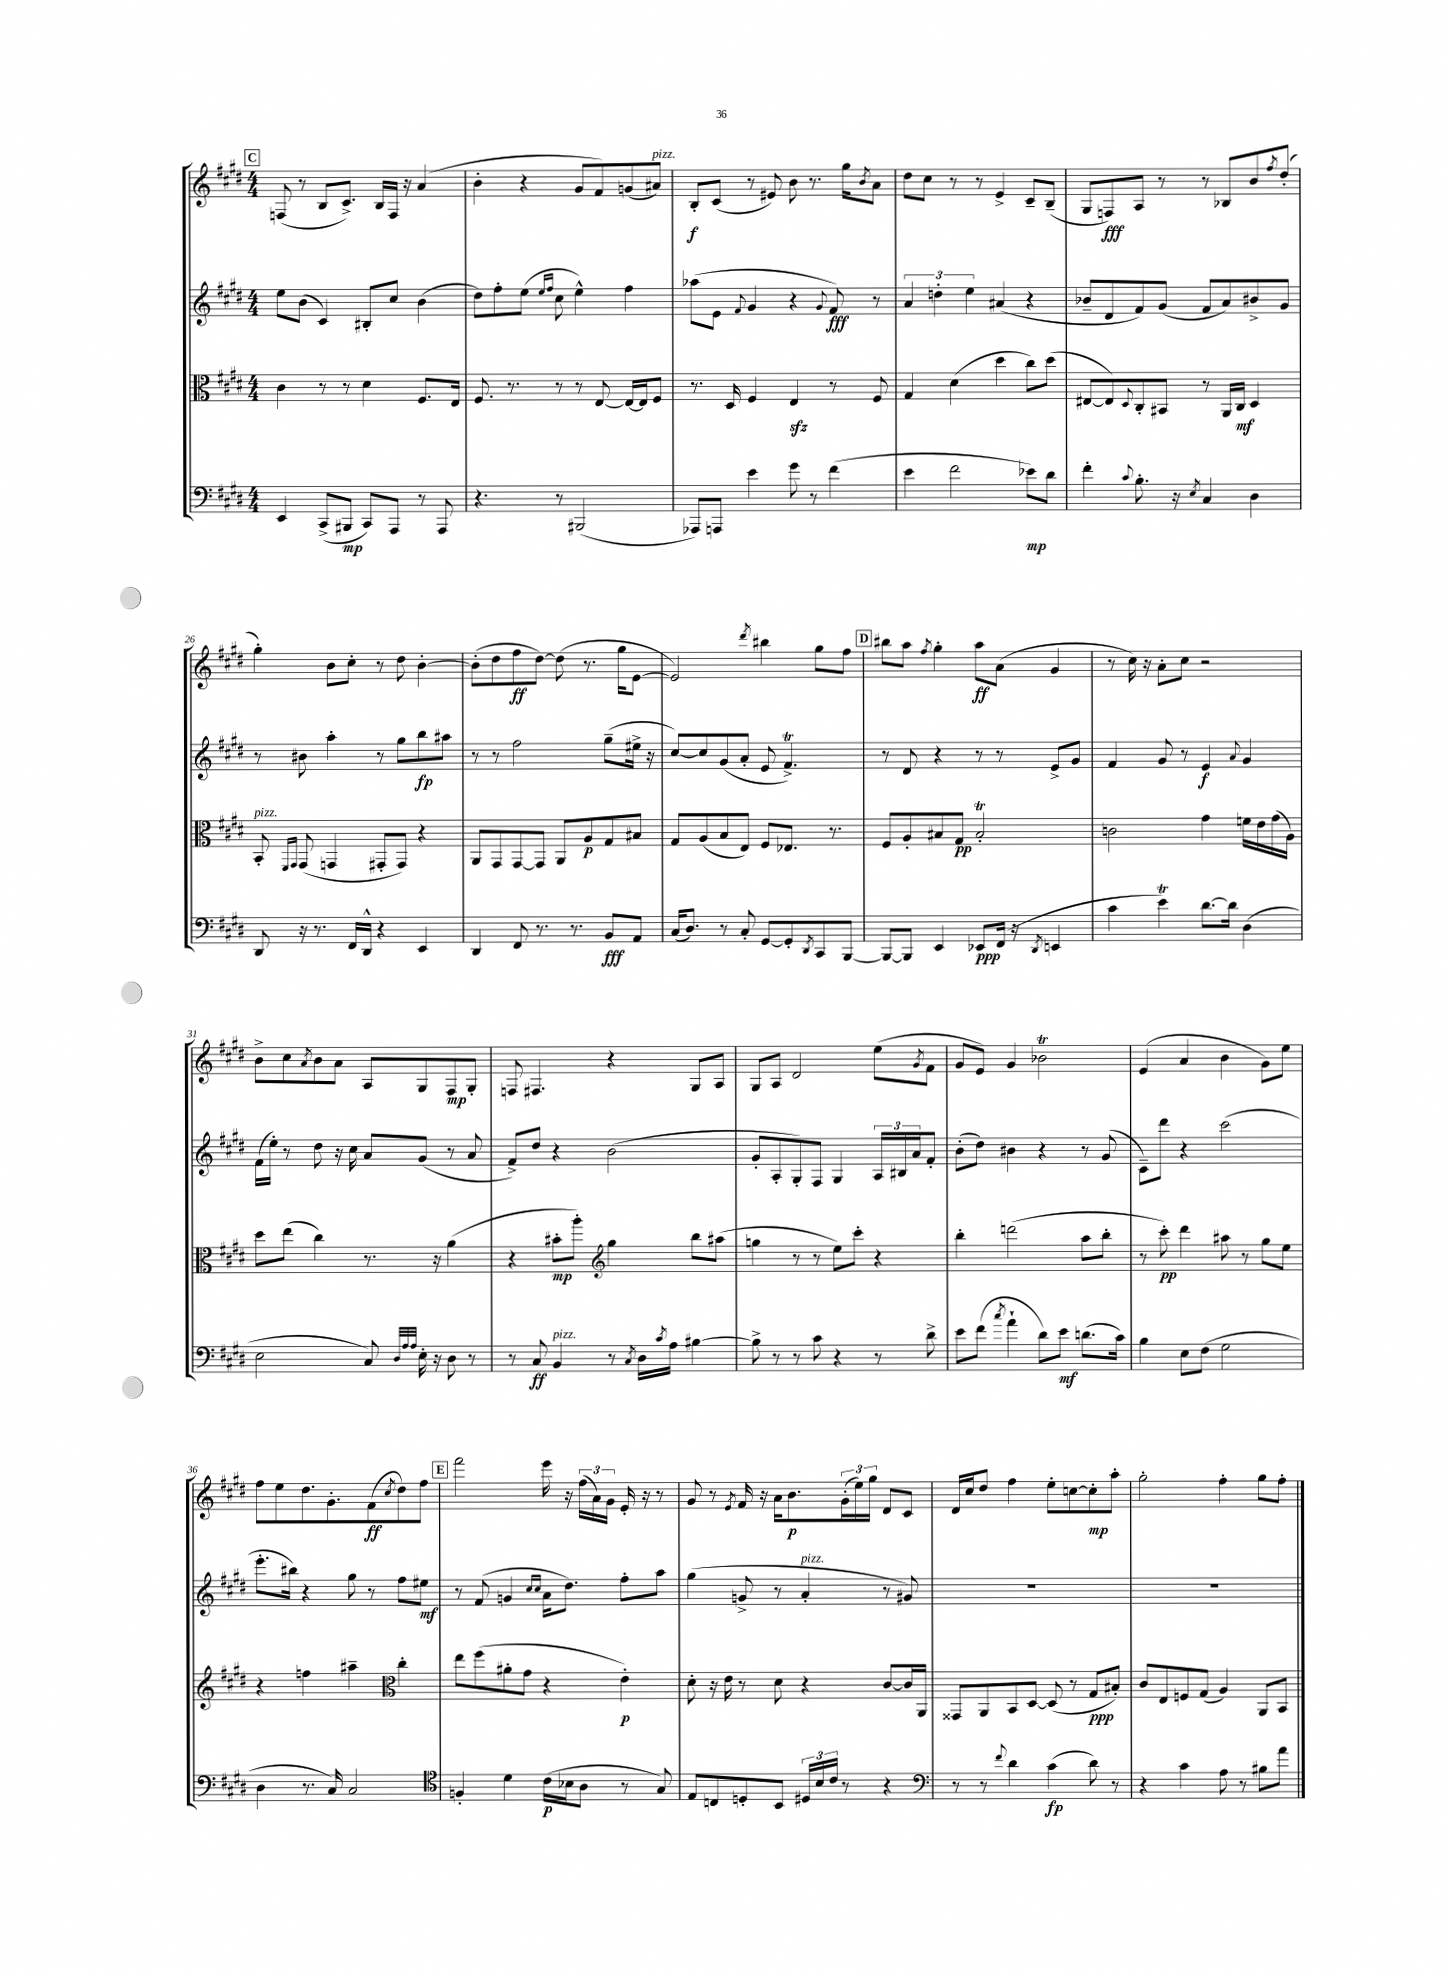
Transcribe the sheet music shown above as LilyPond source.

<<
\new StaffGroup <<
\new Staff = "s0" {
    \clef treble \key e \major \numericTimeSignature \time 4/4
    \mark \markup { \box "C" } f8( r8 b8 cis'8.->) b16 f16 r16 a'4( |
    b'4-. r4 gis'8 fis'8) g'8( ais'8^\markup { \italic "pizz." }) |
    b8-.\f cis'8( r8 eis'8) b'8 r8. gis''16 \acciaccatura { b'8 } a'8 |
    dis''8 cis''8 r8 r8 e'4-> cis'8-- b8--( |
    gis8 f8\fff) a8 r8 r8 bes8 b'8 \acciaccatura { fis''8 } dis''8-.( |
    gis''4-.) b'8 cis''8-. r8 dis''8 b'4~-. |
    b'8-.( dis''8 fis''8\ff dis''8~) dis''8( r8. gis''16 e'8~ |
    e'2) \acciaccatura { dis'''8 } bis''4 gis''8 fis''8 |
    \mark \markup { \box "D" } bis''8 a''8 \acciaccatura { fis''8 } gis''4-. a''8\ff a'8( gis'4 |
    r8 cis''16) r16 a'8-. cis''8 r2 |
    b'8-> cis''8 \acciaccatura { a'8 } b'8 a'8 a8 gis8 fis8\mp gis8-. |
    f8 fis4. r4 gis8 a8 |
    gis8 a8 dis'2 e''8( \acciaccatura { gis'8 } fis'8 |
    gis'8 e'8) gis'4 bes'2\trill |
    e'4( a'4 b'4 gis'8) e''8 |
    fis''8 e''8 dis''8. gis'8.-. fis'8\ff( \acciaccatura { cis''8 } dis''8) fis''8 |
    \mark \markup { \box "E" } fis'''2 e'''16 r16 \tuplet 3/2 { fis''16( a'16) gis'16 } e'16-. r16 r8 |
    gis'8 r8 \acciaccatura { e'8 } fis'16 r16 a'16 b'8.\p \tuplet 3/2 { gis'16-.( e''16) gis''16 } dis'8 cis'8 |
    dis'16 cis''16 dis''8 fis''4 e''8-. c''8~ c''8-.\mp a''8-. |
    gis''2-. fis''4-. gis''8 fis''8-. \bar "|." |
}
\new Staff = "s1" {
    \clef treble \key e \major \numericTimeSignature \time 4/4
    \mark \markup { \box "C" } e''8 b'8( cis'4) bis8-. cis''8 b'4( |
    dis''8) fis''8-. e''8( \grace { e''16 fis''16 } cis''8 e''4-^) fis''4 |
    aes''8( e'8 \appoggiatura { fis'8 } gis'4 r4 \appoggiatura { gis'8 } fis'8\fff) r8 |
    \tuplet 3/2 { a'4 d''4-. e''4 } ais'4( r4 |
    bes'8-- dis'8 fis'8) gis'8( fis'8 a'8) bis'8-> gis'8 |
    r8 bis'8 a''4-. r8 gis''8 b''8\fp ais''8 |
    r8 r8 fis''2 gis''8--( eis''16-> r16 |
    cis''8~) cis''8 gis'8( a'8-. e'8 fis'4.->\trill) |
    \mark \markup { \box "D" } r8 dis'8 r4 r8 r8 e'8-> gis'8 |
    fis'4 gis'8 r8 e'4\f \appoggiatura { a'8 } gis'4 |
    fis'16( e''16-.) r8 dis''8 r16 cis''16 a'8 gis'8( r8 a'8 |
    fis'8->) dis''8 r4 b'2( |
    gis'8-. a8-. gis8-.) fis8 gis4 \tuplet 3/2 { a16 bis16 a'16 } fis'8-. |
    b'8-.( dis''8) bis'4 r4 r8 gis'8( |
    cis'8--) dis'''8 r4 cis'''2( |
    e'''8.-. bis''16) r4 gis''8 r8 fis''8 eis''8\mf |
    \mark \markup { \box "E" } r8 fis'8( g'4 \grace { cis''16 cis''16 } a'16 dis''8.) fis''8-. a''8 |
    gis''4( g'8-> r8 a'4-.^\markup { \italic "pizz." } r8 gis'8) |
    R1 |
    R1 \bar "|." |
}
\new Staff = "s2" {
    \clef alto \key e \major \numericTimeSignature \time 4/4
    \mark \markup { \box "C" } cis'4 r8 r8 dis'4 fis8. e16 |
    fis8. r8. r8 r8 e8~ e16~ e16 fis8 |
    r8. dis16 fis4 e4\sfz r8 fis8 |
    gis4 dis'4( dis''4 cis''8) dis''8( |
    eis8~ eis8) \appoggiatura { dis8 } cis8-. bis,8 r8 a,16 cis16\mf dis4 |
    b,8-.^\markup { \italic "pizz." } \grace { fis,16 gis,16 } gis,8( g,4 gis,8-. gis,8) r4 |
    a,8 gis,8 gis,8~ gis,8 a,8 a8\p gis8 bis8 |
    gis8 a8( b8 e8) fis8 ees8. r8. |
    \mark \markup { \box "D" } fis8 a8-. bis8 gis8\pp bis2-.\trill |
    c'2 gis'4 f'16 e'16 gis'16( a16) |
    dis''8 e''8( cis''4) r8. r16 a'4( |
    r4 bis'8-.\mp a''8-.) \clef treble gis''4 b''8 ais''8( |
    g''4 r8 r8 e''8) cis'''8-. r4 |
    b''4-. d'''2( a''8 b''8-. |
    r8 cis'''8-.\pp) dis'''4 ais''8 r8 gis''8 e''8 |
    r4 f''4 ais''4-- \clef alto cis''4-. |
    \mark \markup { \box "E" } e''8 fis''8( ais'8-. gis'8 r4 e'4-.\p) |
    dis'8-. r16 e'16 r8 dis'8 r4 cis'8~ cis'16 a,16 |
    gisis,8 a,8 b,8 dis8~ dis8( r8 gis8\ppp bis8-.) |
    cis'8 e8 f8 gis8( a4) a,8 b,8 \bar "|." |
}
\new Staff = "s3" {
    \clef bass \key e \major \numericTimeSignature \time 4/4
    \mark \markup { \box "C" } e,4 cis,8->( bis,,8\mp cis,8) a,,8 r8 a,,8 |
    r4. r8 bis,,2( |
    aes,,8) a,,8 e'4 gis'8 r8 fis'4( |
    e'4 fis'2 ees'8\mp) dis'8 |
    fis'4-. \appoggiatura { cis'8 } b8.-. r16 \acciaccatura { e8 } cis4 dis4 |
    dis,8 r16 r8. fis,16 dis,16-^ r4 e,4 |
    dis,4 fis,8 r8. r8. b,8\fff a,8 |
    cis16( dis8.) r8 cis8-. gis,8~ gis,8-. \acciaccatura { dis,8 } cis,8 b,,8~ |
    \mark \markup { \box "D" } b,,8~ b,,8 e,4 ees,8\ppp fis,16( r16 \acciaccatura { dis,8 } e,4 |
    cis'4 e'4\trill) dis'8.~ dis'16 dis4( |
    e2 cis8) \grace { dis32 a32 a32 } e16-. r16 dis8 r8 |
    r8 cis8\ff b,4^\markup { \italic "pizz." } r8 \acciaccatura { cis8 } dis16 \acciaccatura { cis'8 } a16 bis4~ |
    bis8-> r8 r8 cis'8 r4 r8 dis'8-> |
    e'8 fis'8( \acciaccatura { cis''8 } a'4-! dis'8) e'8\mf d'8.( cis'16) |
    b4 e8 fis8( gis2 |
    dis4 r8. cis16) cis2 |
    \mark \markup { \box "E" } \clef tenor f4-. dis'4 cis'16\p( bes16 a8 r8 gis8) |
    e8 c8 d8-. b,8 \tuplet 3/2 { dis16 b16 cis'16 } r8 r4 |
    \clef bass r8 r8 \appoggiatura { fis'8 } dis'4 cis'4\fp( dis'8) r8 |
    r4 cis'4 a8 r8 bis8 a'8 \bar "|." |
}
>>
>>
\layout { \context { \Score currentBarNumber = #21 } }
